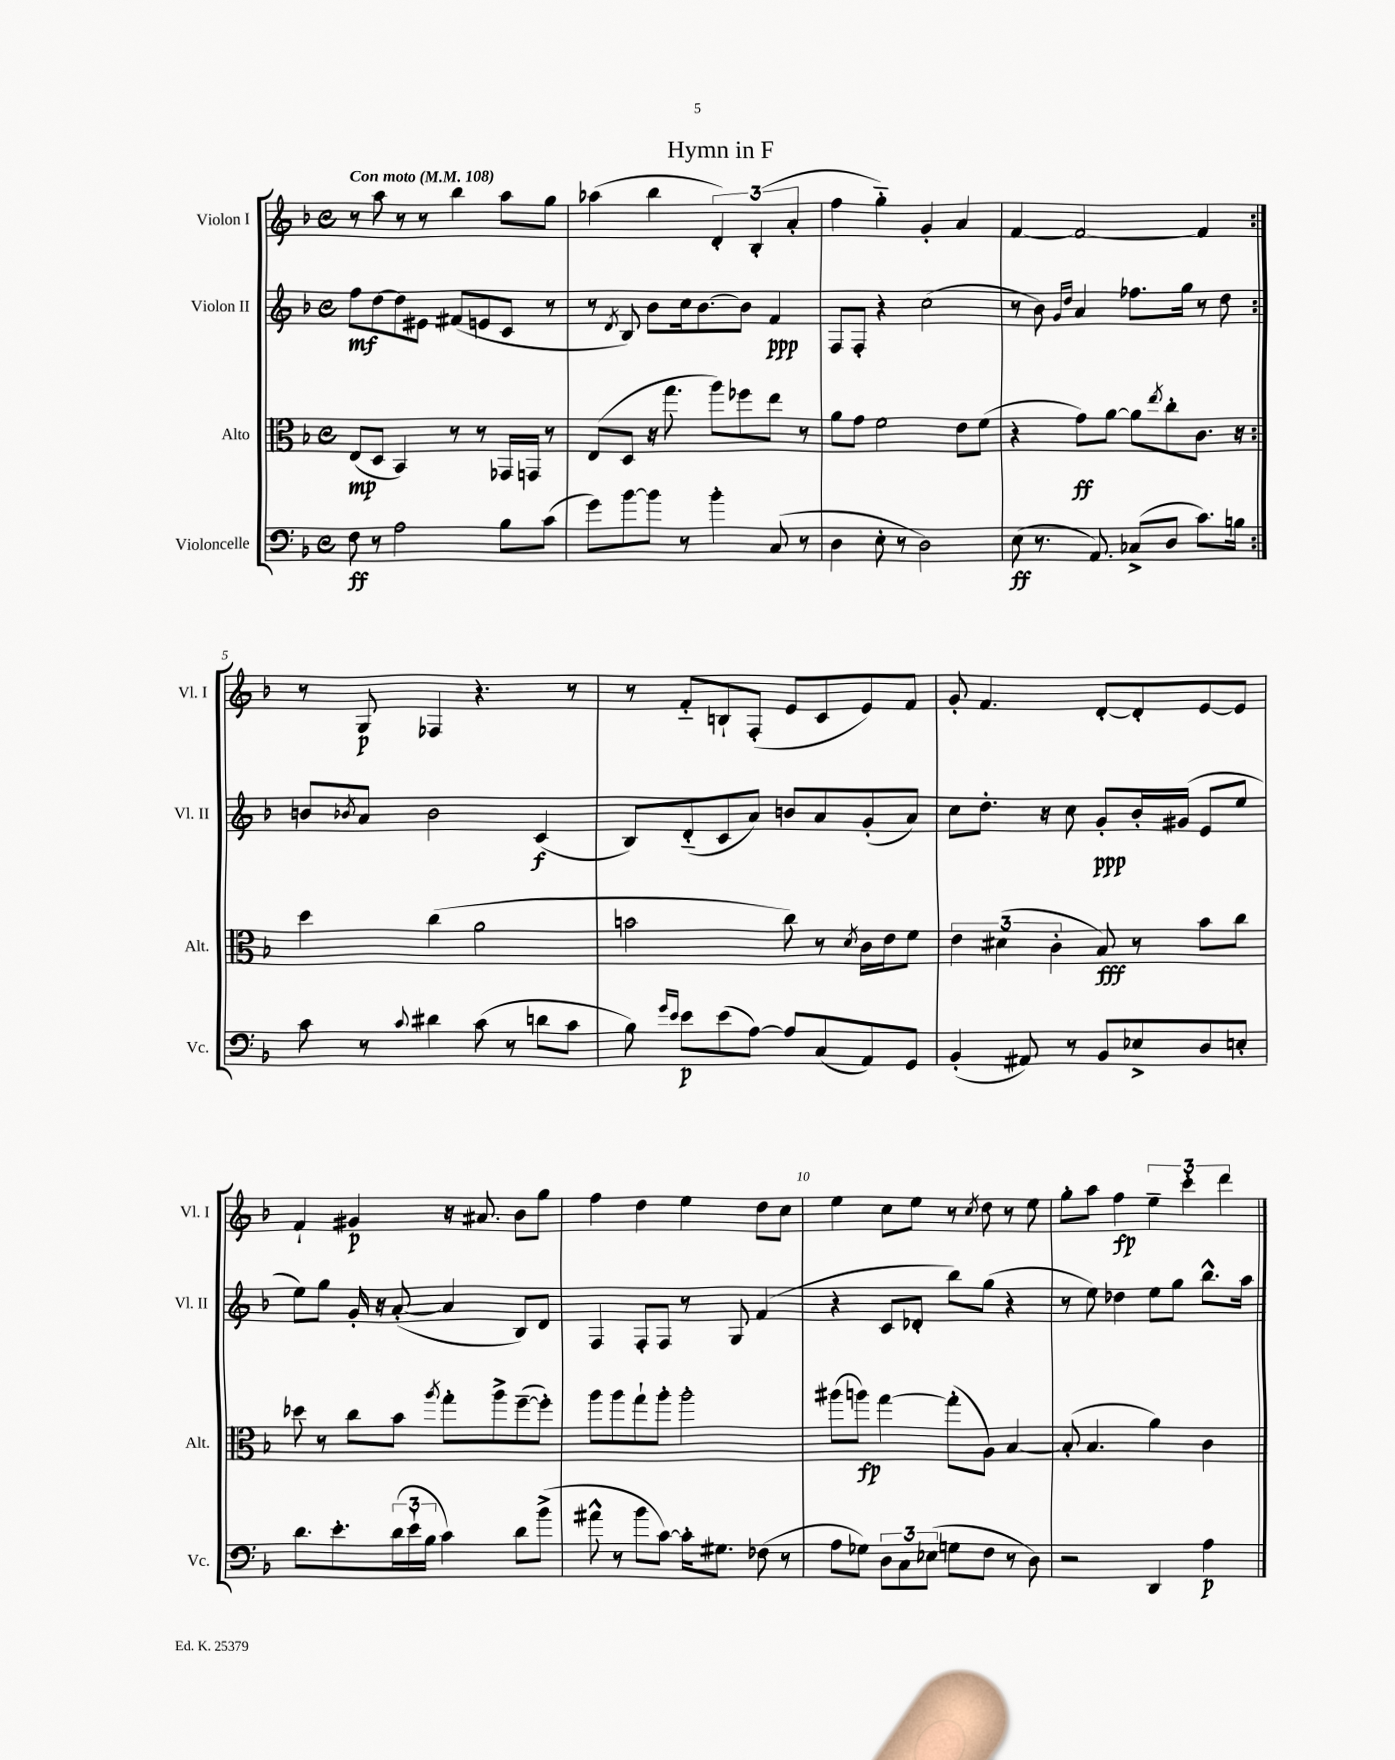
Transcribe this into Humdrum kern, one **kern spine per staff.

**kern	**kern	**kern	**kern
*staff4	*staff3	*staff2	*staff1
*clefF4	*clefC3	*clefG2	*clefG2
*k[b-]	*k[b-]	*k[b-]	*k[b-]
*M4/4	*M4/4	*M4/4	*M4/4
*met(c)	*met(c)	*met(c)	*met(c)
*MM108	*MM108	*MM108	*MM108
8F\	(8E/L	8ff\L	8r
8r	8D/J	[8dd\	8aa\
2A\	4BB-/)	8dd\]	8r
.	.	8e#\J	8r
.	8r	(8f#/L	4bb-\
.	8r	8e/	.
8B-\L	16GG-/LL	8c/J	8aa\L
.	16GG/JJ	.	.
(8c\J	8r	8r	8gg\J
=	=	=	=
8g\L)	(8E/L	8r	(4aa-\
.	.	8qd/	.
[8b-\	8D/J	8B-/)	.
8b-\]J	16r	8b-\L	4bb-\
.	8.gg\	.	.
8r	.	16cc\k	.
.	.	[8.b-\	.
4b-'\	8aa\L)	.	6d'/)
.	8ff-\	8b-\]J	.
.	.	.	(6B-'/
(8C/	8ee\J	4f/	.
.	.	.	6a'/
8r	8r	.	.
=	=	=	=
4D\	8a\L	8F/L	4ff\
.	8g\J	8F'/J	.
8E'\	2f\	4r	4gg'~\)
8r	.	.	.
2D\)	.	(2cc\	4g'/
.	8e\L	.	4a/
.	(8f\J	.	.
=	=	=	=
(8E\	4r	8r	[4f/
8.r	.	8b-\)	.
.	.	16qqg/LL	.
.	.	16qqdd/JJ	.
.	8g\L)	4a/	2f/_
8.AA/)	.	.	.
.	[8a\J	.	.
(8C-^/L	8a\]L	8.ff-\L	.
.	8qee/	.	.
8D/J	8cc'\	.	.
.	.	16gg\Jk	.
8.c\L)	8.c\J	8r	4f/]
.	.	8dd\	.
16B\Jk	16r	.	.
=:|!	=:|!	=:|!	=:|!
8c\	4dd\	8b/L	8r
.	.	8qb-/	.
8r	.	8a/J	8G/
8qqc/	.	.	.
4d#\	(4cc\	2b-\	4F-/
(8c\	2a\	.	4.r
8r	.	.	.
8d\L	.	(4c/	.
8c\J	.	.	8r
=	=	=	=
8B-\)	2b\	8B-/L)	8r
16qqg/LL	.	.	.
16qqe/JJ	.	.	.
8e\L	.	(8d'~/	8f'~/L
(8e\	.	8c/	8B`/
[8A\J)	.	8a/J)	(8F'/J
8A/]L	8cc\)	8b/L	8e/L
(8C/	8r	8a/	8c/
.	8qd/	.	.
8AA/)	16c\LL	(8g'/	8e/)
.	16e\J	.	.
8GG/J	8f\J	8a/J)	8f/J
=	=	=	=
(4BB-'/	6e\	8cc\L	8g'/
.	.	8.dd'\J	4.f/
.	(6d#\	.	.
8AA#/)	.	.	.
.	.	16r	.
.	6c'\	.	.
8r	.	8cc\	.
8BB-/L	8B-/)	8g'/L	[8d'/L
8E-^/	8r	16b-'/L	8d'/]
.	.	(16g#/JJ	.
8D/	8b-\L	8e/L	[8e/
8E'/J	8cc\J	8ee/J	8e/]J
=	=	=	=
8.d\L	8dd-\	8ee\L)	4f`/
.	8r	8gg\J	.
8.e'\	.	.	.
.	8cc\L	16g'/	4g#/
.	.	16r	.
(24d\L	8b-\J	([8a'/	.
24e`\	.	.	.
24B-\JJ	.	.	.
.	8qaa/	.	.
4c\)	8gg'\L	4a/]	16r
.	.	.	8.a#/
.	8aa^\	.	.
8d\L	([8ff~\	8B-/L)	8b-\L
(8b-^\J	8ff'\]J)	8d/J	8gg\J
=	=	=	=
8a#^^\	8aa\L	4F/	4ff\
8r	8aa\	.	.
8b-\L	8gg`\	8F'/L	4dd\
[8c\J)	8aa'\J	8F/J	.
16c'\]LK	2aa'\	8r	4ee\
8.G#\J	.	.	.
.	.	8G/	.
(8F-\	.	(4f/	8dd\L
8r	.	.	8cc\J
=	=	=	=
8A\L	(8aa#\L	4r	4ee\
8G-\J)	8aa\J)	.	.
12D\L	[4gg\	8c/L	8cc\L
12C\	.	.	.
.	.	8d-'/J	8ee\J
(12E-\J	.	.	.
8G\L	(8gg'\]L	8bb-\L)	8r
.	.	.	8qcc/
8F\J	8A\J)	(8gg\J	8dd\
8r	[4B-/	4r	8r
8D\)	.	.	8ee\
=	=	=	=
2r	(8B-'/]	8r	8gg'\L
.	4.B-/	8ee\)	8aa\J
.	.	4dd-\	4ff\
4DD/	4a\)	8ee\L	6ee~\
.	.	8gg\J	.
.	.	.	6ccc'\
4A\	4c\	8.bb-^^\L	.
.	.	.	6ddd\
.	.	16aa\Jk	.
==	==	==	==
*-	*-	*-	*-
